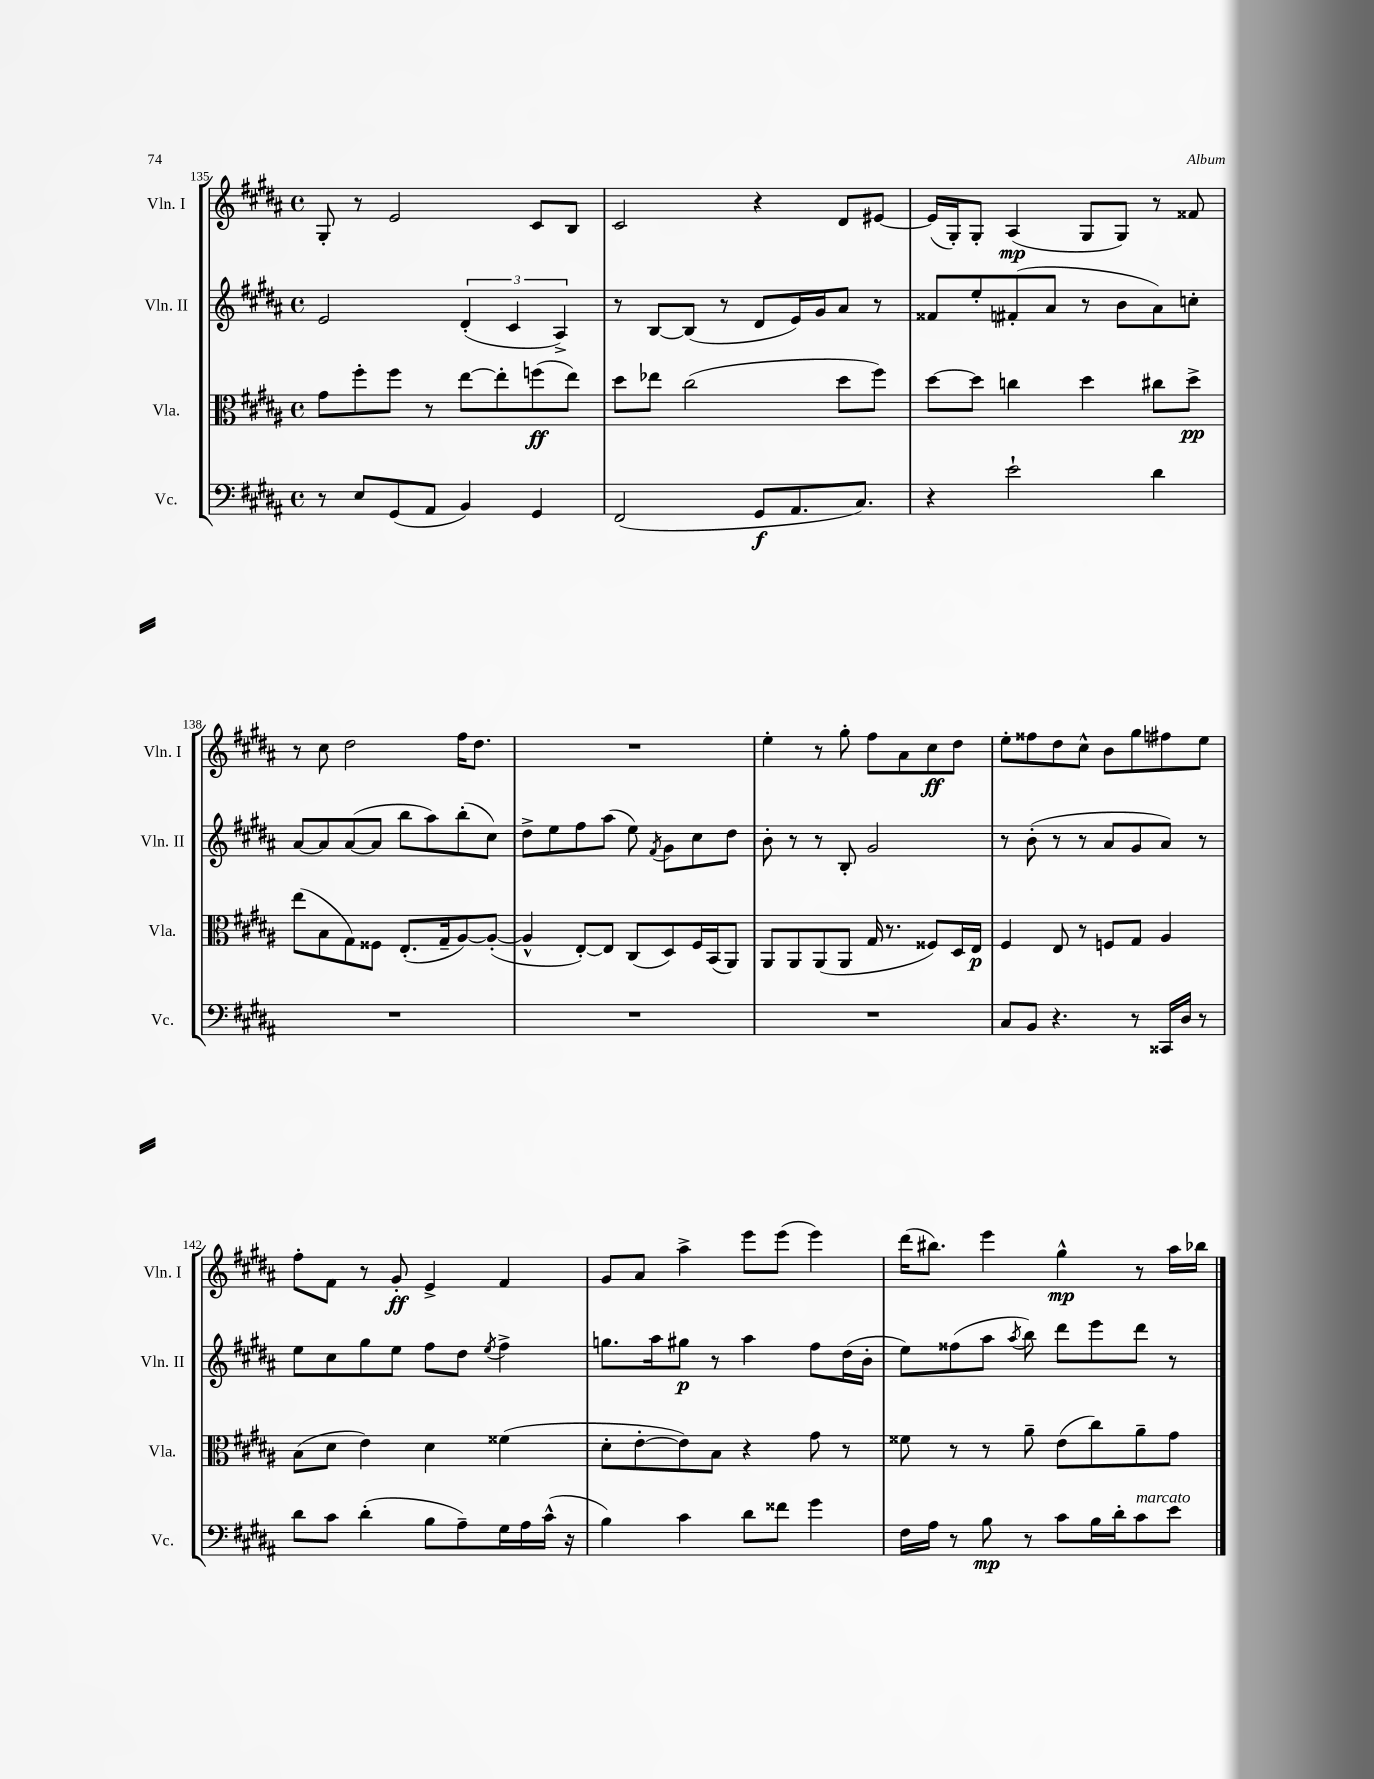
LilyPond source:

<<
\new StaffGroup <<
\new Staff = "s0" \with { instrumentName = "Vln. I" shortInstrumentName = "Vln. I" } {
    \clef treble \key b \major \defaultTimeSignature \time 4/4
    \autoBeamOff gis8-. r8 e'2 cis'8[ b8] |
    cis'2 r4 dis'8[ eis'8]~ |
    eis'16[( gis16-.) gis8]-. ais4\mp( gis8[ gis8]) r8 fisis'8 |
    r8 cis''8 dis''2 fis''16[ dis''8.] |
    R1 |
    e''4-. r8 gis''8-. fis''8[ ais'8 cis''8\ff dis''8] |
    e''8[-. fisis''8 dis''8 cis''8]-^ b'8[ gis''8 fis''8 e''8] |
    fis''8[-. fis'8] r8 gis'8-.\ff e'4-> fis'4 |
    gis'8[ ais'8] ais''4-> e'''8[ e'''8]( e'''4) |
    dis'''16[( bis''8.]) e'''4 gis''4-^\mp r8 ais''16[ bes''16] \bar "|." |
}
\new Staff = "s1" \with { instrumentName = "Vln. II" shortInstrumentName = "Vln. II" } {
    \clef treble \key b \major \defaultTimeSignature \time 4/4
    \autoBeamOff e'2 \tuplet 3/2 { dis'4-.( cis'4 ais4->) } |
    r8 b8[~ b8]( r8 dis'8[ e'16) gis'16 ais'8] r8 |
    fisis'8[ e''8-. fis'8-.( ais'8] r8 b'8[ ais'8) c''8]-. |
    ais'8[~ ais'8 ais'8~( ais'8] b''8[ ais''8) b''8-.( cis''8]) |
    dis''8[-> e''8 fis''8 ais''8]( e''8) \acciaccatura { fis'8 } gis'8[ cis''8 dis''8] |
    b'8-. r8 r8 b8-. gis'2 |
    r8 b'8-.( r8 r8 ais'8[ gis'8 ais'8]) r8 |
    e''8[ cis''8 gis''8 e''8] fis''8[ dis''8] \acciaccatura { e''8 } fis''4-> |
    g''8.[ ais''16 gis''8]\p r8 ais''4 fis''8[ dis''16( b'16]-. |
    e''8[) fisis''8( ais''8] \acciaccatura { ais''8 } b''8) dis'''8[ e'''8 dis'''8] r8 \bar "|." |
}
\new Staff = "s2" \with { instrumentName = "Vla." shortInstrumentName = "Vla." } {
    \clef alto \key b \major \defaultTimeSignature \time 4/4
    \autoBeamOff gis'8[ fis''8-. fis''8] r8 e''8[~ e''8-. f''8\ff( e''8]) |
    dis''8[ ees''8] cis''2( dis''8[ fis''8]) |
    dis''8[~ dis''8] c''4 dis''4 cis''8[ dis''8]->\pp |
    e''8[( b8 gis8) fisis8] e8.[-.( gis16-- ais8~) ais8]~-.( |
    ais4-^ e8[~-.) e8] cis8[( dis8) fis16 b,16( ais,8]) |
    ais,8[ ais,8 ais,8( ais,8] gis16 r8. fisis8[) dis16 e16]\p |
    fis4 e8 r8 f8[ gis8] ais4 |
    b8[( dis'8] e'4) dis'4 fisis'4( |
    dis'8[-. e'8~-. e'8) b8] r4 gis'8 r8 |
    fisis'8 r8 r8 ais'8-- e'8[( cis''8) ais'8-- gis'8] \bar "|." |
}
\new Staff = "s3" \with { instrumentName = "Vc." shortInstrumentName = "Vc." } {
    \clef bass \key b \major \defaultTimeSignature \time 4/4
    \autoBeamOff r8 e8[ gis,8( ais,8] b,4) gis,4 |
    fis,2( gis,8[\f ais,8. cis8.]) |
    r4 e'2-! dis'4 |
    R1 |
    R1 |
    R1 |
    cis8[ b,8] r4. r8 cisis,16[ dis16] r8 |
    dis'8[ cis'8] dis'4-.( b8[ ais8--) gis16 ais16 cis'16]-^( r16 |
    b4) cis'4 dis'8[ fisis'8] gis'4 |
    fis16[ ais16] r8 b8\mp r8 cis'8[ b16 dis'16-. cis'8^\markup { \italic "marcato" } e'8] \bar "|." |
}
>>
>>
\layout { \context { \Score currentBarNumber = #135 } }
